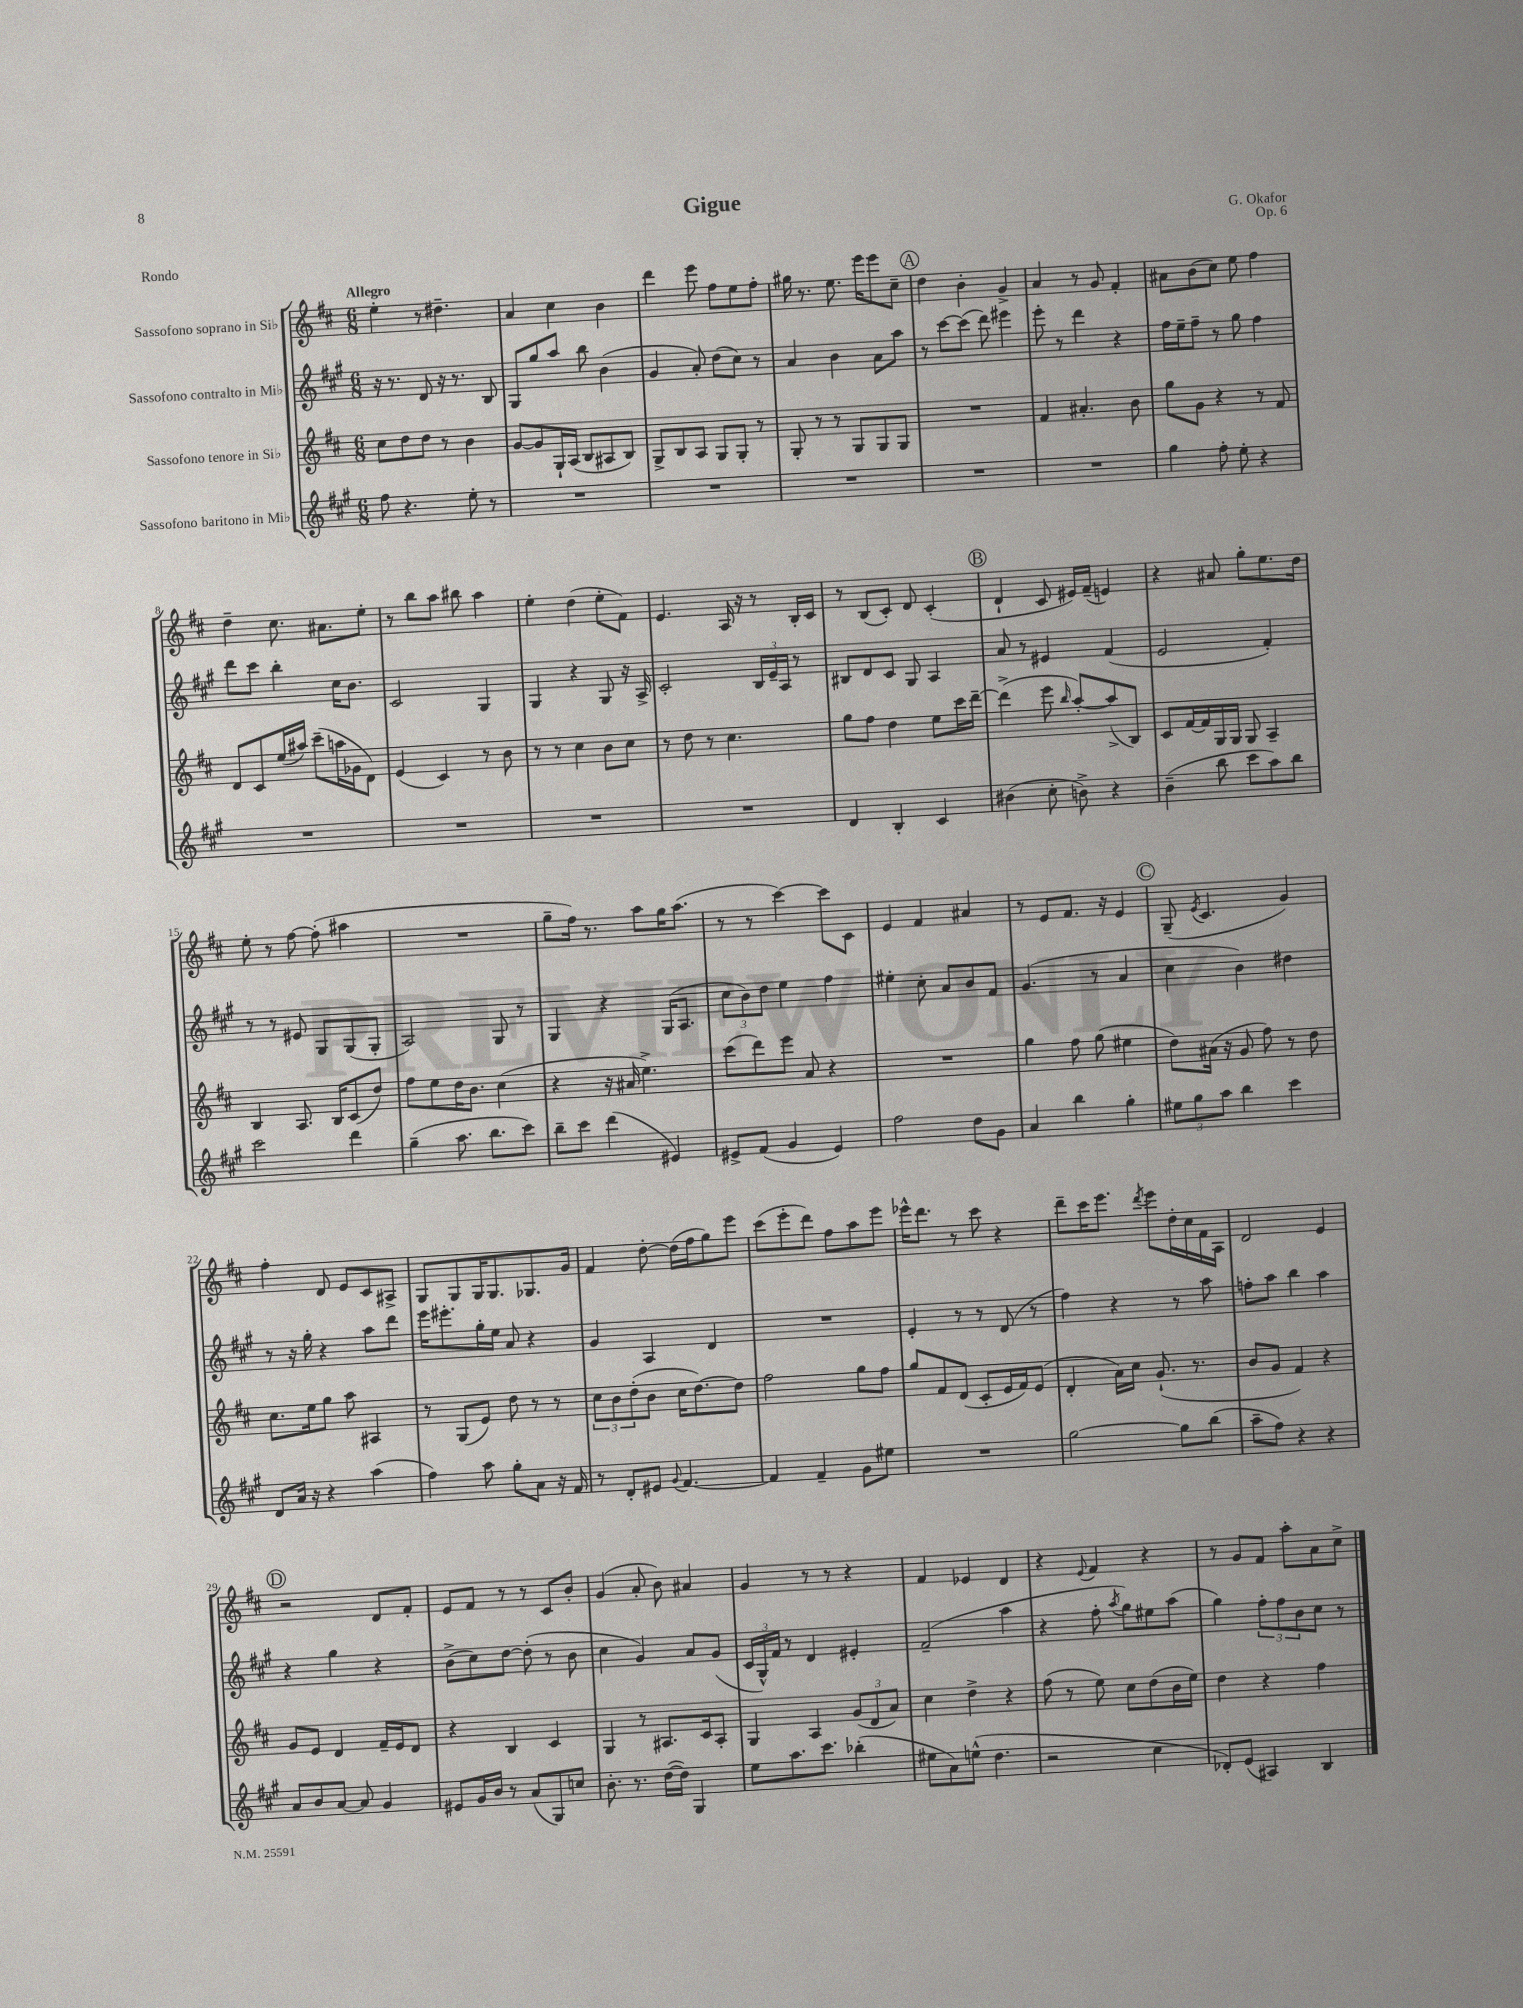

**kern	**kern	**kern	**kern
*staff4	*staff3	*staff2	*staff1
*clefG2	*clefG2	*clefG2	*clefG2
*k[f#c#g#]	*k[f#c#]	*k[f#c#g#]	*k[f#c#]
*M6/8	*M6/8	*M6/8	*M6/8
8ff#\	8cc#\L	16r	4ee'\
.	.	8.r	.
4.r	8dd\	.	.
.	8dd\J	8d/	8r
.	8r	16r	4.dd#~\
.	.	8.r	.
8ee'\	4b\	.	.
8r	.	8B/	.
=	=	=	=
2.r	[8g/L	8G#/L	4a/
.	8g/]	8gg#/	.
.	16G`/L	8aa/J	4cc#\
.	(16A/JJ	.	.
.	8B/L	8bb\	.
.	8A#/	(4b\	4b\
.	8B/J)	.	.
=	=	=	=
2.r	8G^/L	4g#/	4ddd\
.	8B/	.	.
.	8A/J	8a'/)	8eee\
.	8G/L	(8dd\L	8ff#\L
.	8G'/J	8cc#\J)	8ee\
.	8r	8r	8ff#'\J
=	=	=	=
2.r	8G'/	4a/	16gg#\
.	.	.	8.r
.	8r	.	.
.	8r	4b\	8.ee\
.	8G/L	.	.
.	.	.	16eee\LK
.	8G/	8a\L	8eee\
.	8G/J	8aa\J	8cc#~\J
=	=	=	=
2.r	2.r	8r	4dd\
.	.	[8ccc#\L	.
.	.	(8ccc#\]J	4b'\
.	.	8ddd\)	.
.	.	4eee#\	4g^/
=	=	=	=
2.r	4f#/	8eee'\	4a/
.	.	8r	.
.	4.a#'/	4ddd\	8r
.	.	.	8g/
.	.	4r	4f#'/
.	8b\	.	.
=	=	=	=
4gg#\	8gg\L	16ff#\LL	8a#\L
.	.	16ee~\J	.
.	8g\J	8ff#~\J	(8b\
8ff#'\	4r	8r	8cc#\J)
8ee'\	.	8gg#\	8ee\
4r	8r	4ff#\	4ff#\
.	8f#/	.	.
=	=	=	=
2.r	8d/L	8ddd\L	4dd~\
.	8c#/	8ccc#\J	.
.	(16ee/L	4bb'\	8.cc#\
.	16aa#/JJ)	.	.
.	(8ccc#~\L	.	.
.	.	.	8.a#\L
.	16aa\L	16cc#\LK	.
.	16g-\J	8.b\J	.
.	8d\J)	.	8ee'\J
=	=	=	=
2.r	(4e/	2c#/	8r
.	.	.	8bb\L
.	4c#/)	.	8aa\J
.	.	.	8bb#\
.	8r	4G#/	4aa\
.	8b\	.	.
=	=	=	=
2.r	8r	4G#/	4ee'\
.	8r	.	.
.	4cc#\	4r	(4dd\
.	8b\L	8G#/	8ee'\L
.	8cc#\J	16r	8f#\J)
.	.	16A^/	.
=	=	=	=
2.r	8r	2c#'/	4.e/
.	8dd\	.	.
.	8r	.	.
.	4.cc#\	.	16A/
.	.	.	16r
.	.	24B/LL	8r
.	.	24e~/	.
.	.	24A/JJ	.
.	.	8r	16B'/LL
.	.	.	16c#/JJ
=	=	=	=
4d/	8gg\L	8B#/L	8r
.	8ff#\J	8d/	(8B/L
4B'/	4dd\	8c#/J	8c#'/J)
.	.	8G#/	8d/
4c#/	8ee\L	4A/	(4c#'/
.	16ccc#\L	.	.
.	[16ddd~\JJ	.	.
=	=	=	=
(4b#\	(4ddd^\]	8a/	4d`/
.	.	8r	.
8cc#'\	8eee\	4e#/	8c#/
.	16qqbb/	.	.
8b^\)	[8aa'/L)	.	16e#/LL)
.	.	.	(16f#~/JJ
4r	(8aa^/]	(4f#/	4e/)
.	8B/J)	.	.
=	=	=	=
(4b~\	8c#/L	2e/	4r
.	[16f#/L	.	.
.	16f#/]	.	.
8bb\	16G/	.	8a#/
.	16G/JJ	.	.
8ccc#\L	8G/	.	8gg'\L
8aa\)	4A~/	4f#'/)	8.ee\
8bb\J	.	.	.
.	.	.	16dd\Jk
=	=	=	=
2ccc#\	4B/	8r	8ee'\
.	.	8r	8r
.	8.A/	8e#/	[8ff#\
.	.	8G#/L	(8ff#'\]
.	16B/LK	.	.
4ddd\	(8c#/	(8G#/	4aa#\
.	8dd/J)	8G#'/J	.
=	=	=	=
(4gg#~\	8ff#\L	2A/)	2.r
.	8ee\	.	.
8.aa\	16dd\K	.	.
.	8.b\J	.	.
8.bb\L	.	.	.
.	(4cc#\	8G#/	.
8ccc#\J)	.	8r	.
=	=	=	=
8bb~\L	4r	4G#/	8gg~\L
8ccc#\J	.	.	16ff#\Jk)
.	.	.	8.r
(4ddd\	16r	4r	.
.	16a#/	.	.
.	4.ee^\)	.	8aa\L
4e#/)	.	(16G#/LK	16gg\K
.	.	8.A/J	(8.aa\J
=	=	=	=
8e#^/L	(8ccc#\L	12cc#\L	8r
.	.	12b\)	.
(8f#/J	8ddd\)	.	8r
.	.	12dd\J	.
4g#/	8eee\J	4ee\	[4ccc#\)
.	8a/	.	.
4e#/)	4r	4ff#\	8ccc#\]L
.	.	.	8c#\J
=	=	=	=
2ff#\	2.r	4ee#'\	4e/
.	.	8cc#'\	4f#/
.	.	8a/L	.
8dd\L	.	8b/	4a#/
8g#\J	.	8f#/J	.
=	=	=	=
4a/	4gg\	(4.g#/	8r
.	.	.	8e/L
4bb\	8ff#\	.	8.f#/J
.	(8gg\	8r	.
.	.	.	16r
4gg#'\	4ee#\	4a/	4e/
=	=	=	=
12ee#\L	8dd\L)	4cc#\	(8G~/
12gg#\	.	.	.
.	.	.	8qe/
.	(16a#\Jk	.	4.c#/
12aa\J	.	.	.
.	16r	.	.
4bb\	8g/	4b\)	.
.	8ff#\)	.	.
4ccc#\	8r	4dd#\	4g/)
.	8dd\	.	.
=	=	=	=
8d/L	8.cc#\L	8r	4ff#'\
16a/Jk	.	16r	.
16r	16ee\k	16gg#'\	.
4r	8gg\J	4r	8d/
.	8aa\	.	8e/L
(4aa\	4A#/	8aa\L	8c#/
.	.	8ddd\J	8A#^/J
=	=	=	=
4ff#\)	8r	16eee\LK	8G/L
.	.	8.eee#'\	.
.	(8G/L	.	8G/
8aa\	8e/J)	16gg#'\L	16G/K
.	.	16ee\JJ	8.G/
8gg#'\L	8dd\	8a/	.
8a\J	8r	4r	8.G-/
16r	8r	.	.
16f#/	.	.	16g/Jk
=	=	=	=
8r	12cc#\L	4g#/	4f#/
.	12b\	.	.
8d'/L	.	.	.
.	(12dd'\	.	.
8e#/J	8b\J	4A/	[8dd'\
8qqg#/	.	.	.
[4.f#/	16cc#\LK	.	(16dd\]LL
.	[8.dd\)	.	16ff#\J
.	.	4d/	8gg\)
.	8dd\]J	.	8eee\J
=	=	=	=
4f#/]	2ff#\	2.r	(8ccc#\L
.	.	.	8eee'\
4f#~/	.	.	8ddd\J)
.	.	.	8ff#\L
8g#\L	8gg\L	.	8aa\
8ee#\J	8ff#\J	.	8eee\J
=	=	=	=
2.r	8gg/L	4e'/	16eee-^^\LK
.	.	.	8.ddd\J
.	8f#/	.	.
.	(8d/J	8r	8r
.	8c#'/L	8r	8ccc#\
.	16e/L	(8d/	4r
.	16f#/J)	.	.
.	(8e/J	8r	.
=	=	=	=
[2gg#\	4d'/	4ff#\)	8ddd~\L
.	.	.	16ccc#\K
.	.	.	8.eee\J
.	16a\LL)	4r	.
.	16cc#\JJ	.	.
.	.	.	8qddd/
.	(8.g`/	.	8eee\L
8gg#\]L	.	8r	16dd'\L
.	8.r	.	16cc#\
(8bb\J	.	8aa\	16f#\
.	.	.	16A\JJ
=	=	=	=
8aa~\L	8b/L	8ff'\L	2d/
8ff#\J)	8g/J	8aa\J	.
4r	4f#/)	4bb\	.
4r	4r	4aa\	4e/
=	=	=	=
8a/L	8g/L	4r	2r
8b/	8e/J	.	.
[8a/J	4d/	4gg#\	.
8a/]	.	.	.
4g#/	16f#~/LL	4r	8d/L
.	16e/J	.	.
.	8d/J	.	8f#'/J
=	=	=	=
8e#/L	4r	(8b^\L	8e/L
16g#/L	.	8cc#\)	8f#/J
16b/JJ	.	.	.
8r	4B/	[8dd\J	8r
(8a/L	.	(8dd'\]	8r
8G#/)	4c#/	8r	8c#/L
8cc/J	.	8b\	8b'/J
=	=	=	=
8.b'\	4G/	4cc#\	(4g/
8.r	.	.	.
.	8r	4g#/)	8a'/
([16dd\LL	8.A#/L	.	8b\)
16dd\]JJ)	.	.	.
4G#/	.	8a/L	4a#/
.	16c#/k	.	.
.	8A#'/J	(8g#/J	.
=	=	=	=
8ee\L	4G/	24c#/LL	4g/
.	.	24G#^^/)	.
.	.	24f#/JJ	.
8.aa\	.	8r	.
.	4A/	4d/	8r
8.ccc#\J	.	.	.
.	.	.	8r
(4bb-'\	(12g/L	4e#'/	4r
.	12d/	.	.
.	12a/J)	.	.
=	=	=	=
8ee#\L	4cc#\	(2f#~/	4f#/
8a\)	.	.	.
(8ee^^\J	4dd^\	.	4e-/
4.dd\	.	.	.
.	4r	4aa\	4d/
=	=	=	=
2r	(8ff#\	4r	4r
.	8r	.	.
.	.	.	8qqe/
.	8ee\)	8ff#'\	4f#/
.	.	8qaa/	.
.	8cc#\L	8gg#\L)	.
4cc#\	(8dd\	8ee#\	4r
.	16b\L	(8aa\J	.
.	16ee\JJ)	.	.
=	=	=	=
8d-'/L)	4dd\	4gg#\)	8r
(8e/J	.	.	8g/L
4A#/)	4r	12ff#'\L	8f#/J
.	.	12ff#\	.
.	.	.	8aa'\L
.	.	12b\	.
4B/	4ff#\	8cc#\J	8a\
.	.	8r	8cc#^\J
==	==	==	==
*-	*-	*-	*-
